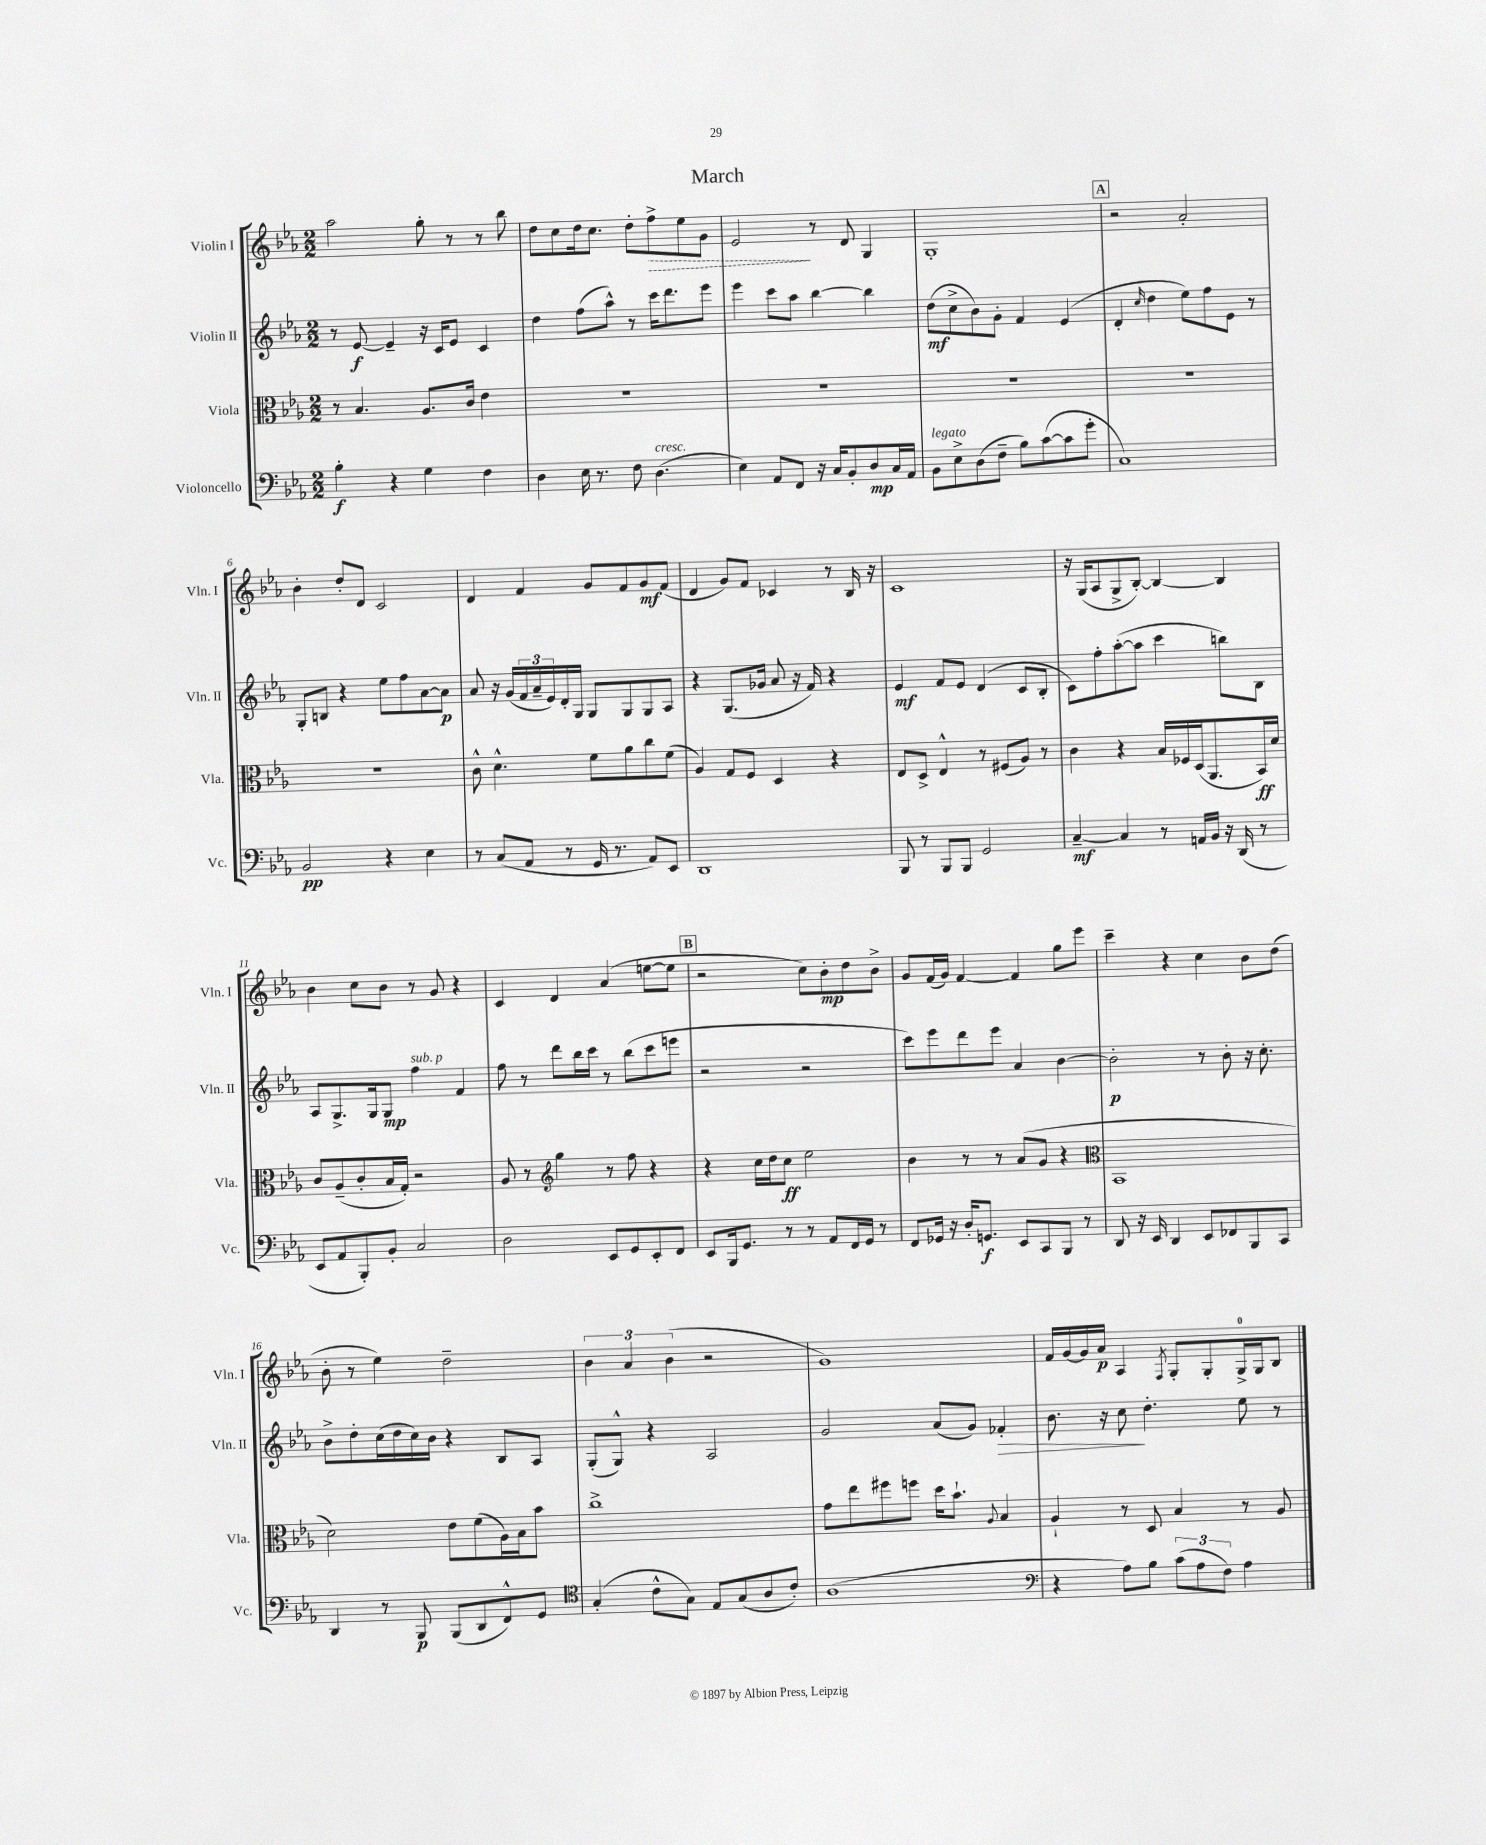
\header { title = "March" }
<<
\new StaffGroup <<
\new Staff = "s0" \with { instrumentName = "Violin I" shortInstrumentName = "Vln. I" } {
    \clef treble \key ees \major \numericTimeSignature \time 2/2
    aes''2 g''8-. r8 r8 bes''8 |
    d''8 c''8 d''16 c''8. d''8-. \once \override Hairpin.style = #'dashed-line f''8->\> ees''8 g'8 |
    ees'2\! r8 d'8 g4 |
    g1-. |
    \mark \markup { \box "A" } r2 aes'2-. |
    bes'4-. d''8-. d'8 c'2 |
    d'4 f'4 g'8 f'8 g'8\mf f'8( |
    d'4 g'8) f'8 ces'4 r8 bes16 r16 |
    c'1 |
    r16 g16( aes8 g8-> bes8~-.) bes4~ bes4 |
    bes'4 c''8 bes'8 r8 g'8 r4 |
    c'4 d'4 aes'4( e''8~ e''8 |
    \mark \markup { \box "B" } r2 c''8) bes'8-.\mp d''8 bes'8-> |
    g'8 f'16( g'16) f'4~ f'4 g''8 ees'''8 |
    c'''4-- r4 c''4 bes'8 d''8( |
    bes'8-. r8 ees''4) d''2-- |
    \tuplet 3/2 { bes'4 aes'4 bes'4( } r2 |
    g'1) |
    f'16 g'16~ g'16 aes'16\p aes4 \acciaccatura { f8 } g8-. g8-. g16-0-> g16 bes8 \bar "|." |
}
\new Staff = "s1" \with { instrumentName = "Violin II" shortInstrumentName = "Vln. II" } {
    \clef treble \key ees \major \numericTimeSignature \time 2/2
    r8 ees'8~\f ees'4-- r16 c'16 ees'8 c'4 |
    d''4 f''8( aes''8-^) r8 c'''16 d'''8. ees'''8 |
    ees'''4 c'''8 aes''8 bes''4~ bes''4 |
    d''8\mf( c''8-> bes'8) g'8-. f'4 ees'4( |
    \mark \markup { \box "A" } d'4-. \grace { c''16 } d''4 ees''8) f''8 ees'8 r8 |
    g8-. b8 r4 ees''8 f''8 aes'8~ aes'8\p |
    aes'8 r16 g'16( \tuplet 3/2 { f'16 aes'16-- ees'16) } d'16-. g16 g8 g8 g8 aes8 |
    r4 g8.( ges'16 aes'8 r16 f'16) r4 |
    ees'4\mf f'8 ees'8 d'4( c'8 bes8-. |
    c'8) f''8-. aes''8~-.( aes''8 c'''4 b''8) bes8 |
    aes8 g8.-> g16 g8\mp f''4^\markup { \italic "sub. p" } f'4 |
    f''8 r8 d'''8 bes''16 c'''16 r8 bes''8( c'''8 e'''8 |
    \mark \markup { \box "B" } r2 r2 |
    c'''8) ees'''8 d'''8 ees'''8 aes'4 bes'4~ |
    bes'2-.\p r8 bes'8-. r16 c''8.-. |
    bes'8-> d''8-. c''16( d''16 c''16) bes'16 r4 bes8 aes8 |
    g8-.( g8-^) r4 aes2 |
    g'2 aes'8( g'8) fes'4-.\> |
    bes'8. r16 c''8\! d''4.-. ees''8 r8 \bar "|." |
}
\new Staff = "s2" \with { instrumentName = "Viola" shortInstrumentName = "Vla." } {
    \clef alto \key ees \major \numericTimeSignature \time 2/2
    r8 bes4. aes8. c'16 ees'4 |
    R1 |
    R1 |
    R1 |
    \mark \markup { \box "A" } R1 |
    R1 |
    c'8-^ d'4.-^ f'8 aes'8 c''8 f'8( |
    aes4) g8 f8 d4 r4 |
    ees8 d8-> ees4-^ r8 fis8( aes8) r8 |
    c'4 r4 bes16 fes16 d16( aes,8. bes,16\ff) d'16 |
    c'8 aes8--( c'8-. bes16 g16-.) r2 |
    aes8 r8 \clef treble g''4 r8 f''8 r4 |
    \mark \markup { \box "B" } r4 c''16 d''16 c''8\ff ees''2 |
    bes'4 r8 r8 aes'8( g'8 r4 |
    \clef alto bes,1 |
    d'2) ees'8 f'8( aes16) bes16 bes'8 |
    c''1-> |
    g'8 ees''8 fis''8 f''8 d''16 bes'8.-! \appoggiatura { aes8 } bes4 |
    aes4-! r8 d8 bes4 r8 aes8 \bar "|." |
}
\new Staff = "s3" \with { instrumentName = "Violoncello" shortInstrumentName = "Vc." } {
    \clef bass \key ees \major \numericTimeSignature \time 2/2
    bes4-.\f r4 g4 f4 |
    d4 ees16 r8. f8 d4.^\markup { \italic "cresc." }( |
    ees4) aes,8 f,8 r16 c16 bes,8-. d8\mp c16 aes,16 |
    bes,8^\markup { \italic "legato" } ees8-> d8( f8-- bes8) c'8~( c'8 g'8-. |
    \mark \markup { \box "A" } c1) |
    bes,2\pp r4 ees4 |
    r8 c8( aes,8 r8 g,16 r8. aes,8) ees,8 |
    d,1 |
    bes,,8 r8 bes,,8 bes,,8 g,2 |
    c4~--\mf c4 r8 a,16 bes,16 r16 d,16( r8 |
    ees,8 aes,8 bes,,8-.) bes,8-. c2 |
    d2 ees,8 g,8 ees,8-. f,8 |
    \mark \markup { \box "B" } ees,8 bes,,16 g,8. r8 r8 aes,8 f,16 g,16 r8 |
    f,8 ges,16 r16 d16-. g,8.\f ees,8 c,8 bes,,8 r8 |
    d,8 r16 ees,16 d,4 ees,8 fes,8 bes,,8 c,8 |
    d,4 r8 bes,,8\p bes,,8( d,8 f,8-^) g,8 |
    \clef tenor g4-.( c'8-^ g8) ees8 g8( aes8 c'8-.) |
    aes1( |
    \clef bass r4 aes8) bes8 \tuplet 3/2 { c'8( aes8 f8) } aes4 \bar "|." |
}
>>
>>
